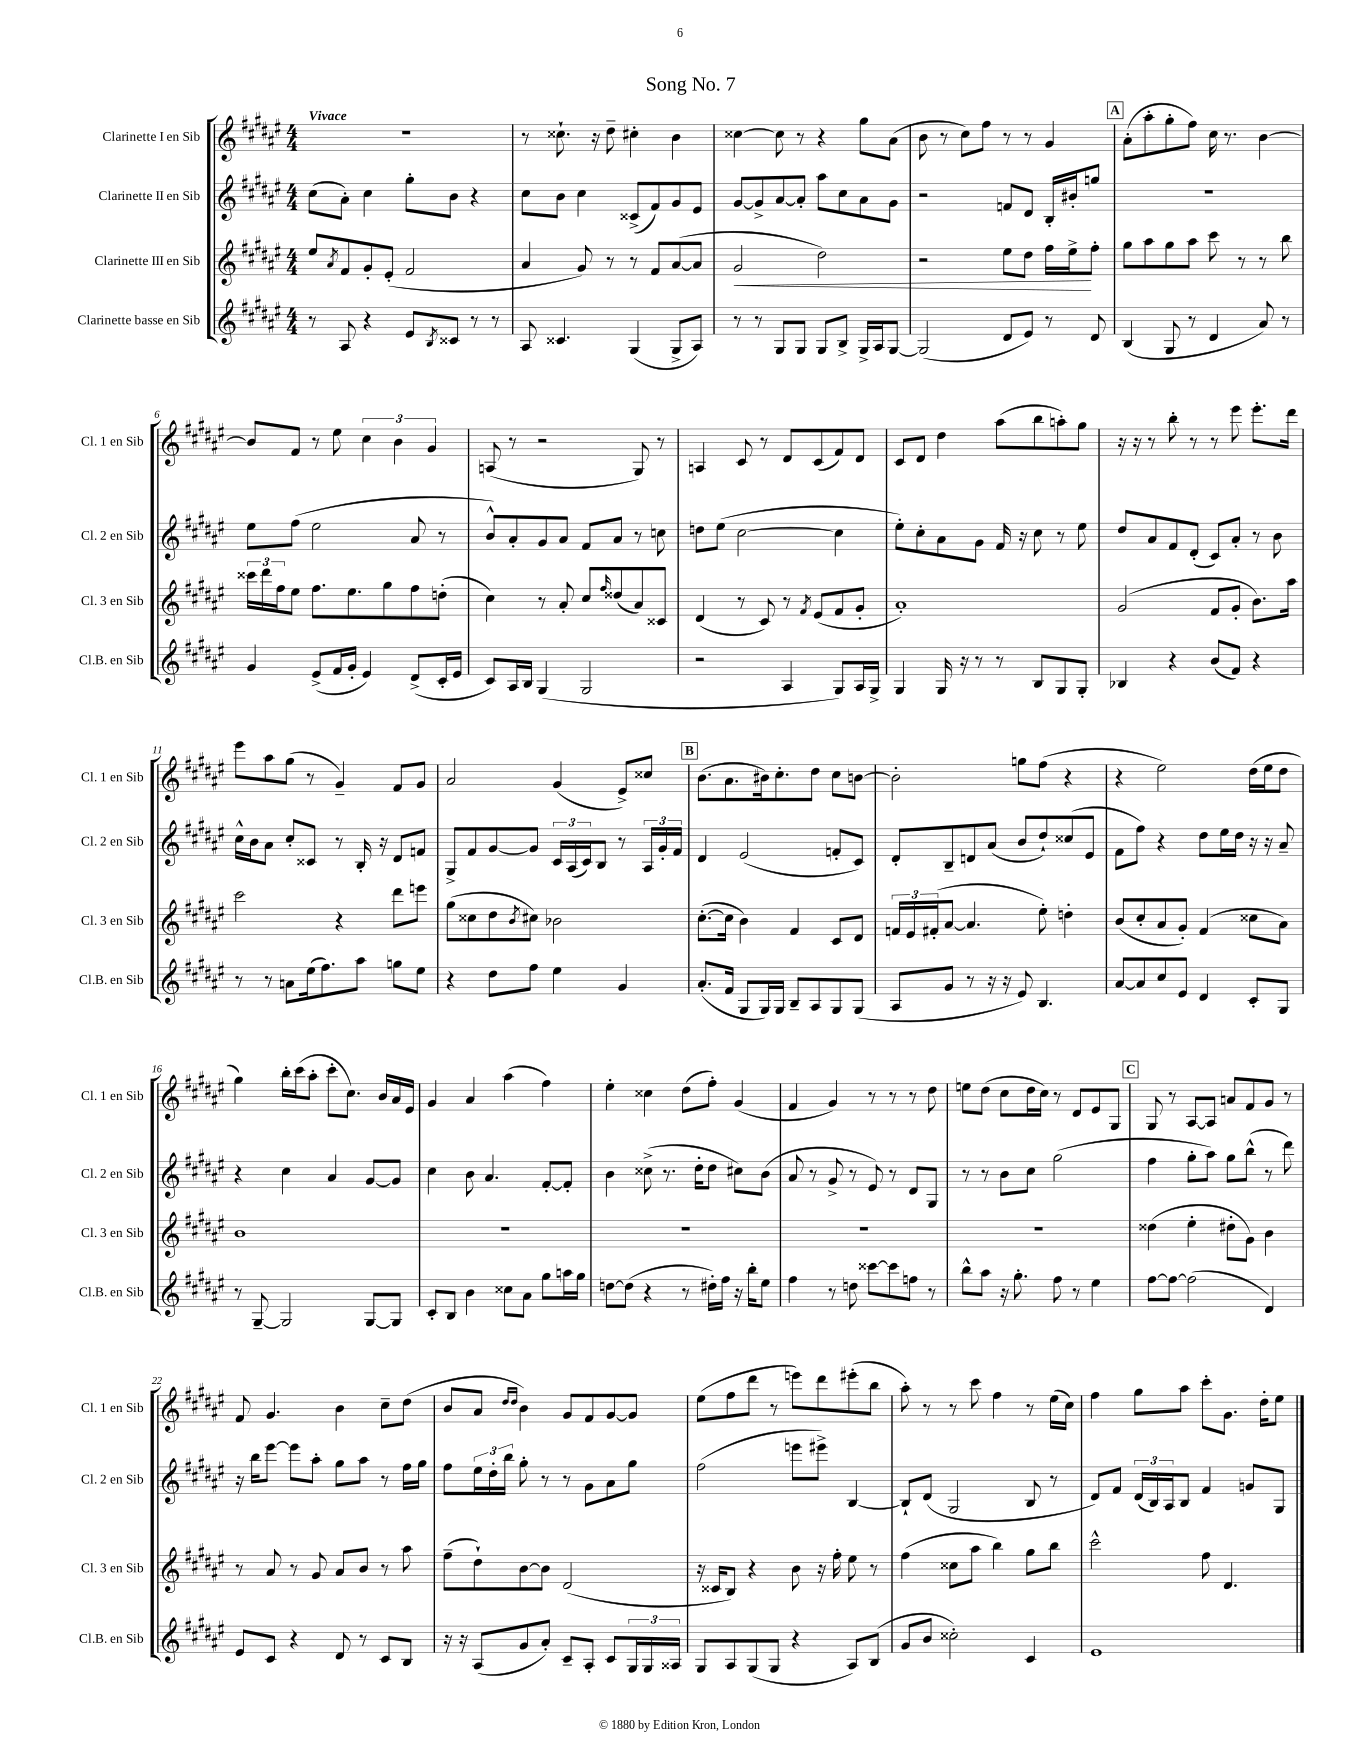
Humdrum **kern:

**kern	**kern	**kern	**kern
*staff4	*staff3	*staff2	*staff1
*clefG2	*clefG2	*clefG2	*clefG2
*k[f#c#g#d#a#e#]	*k[f#c#g#d#a#e#]	*k[f#c#g#d#a#e#]	*k[f#c#g#d#a#e#]
*M4/4	*M4/4	*M4/4	*M4/4
8r	8ee#	(8cc#	1r
.	8qa#	.	.
8A#	8f#	8a#')	.
4r	8g#'	4cc#	.
.	(8e#'	.	.
8e#	2f#	8gg#'	.
8qB	.	.	.
8c##	.	8b	.
8r	.	4r	.
8r	.	.	.
=	=	=	=
8A#	4a#	8cc#	8r
4.c##	.	8b	8.cc##`
.	8g#)	4cc#	.
.	.	.	16r
.	8r	.	8dd#~
(4G#	8r	(8c##^	4cc#'
.	8f#	8f#)	.
8G#^	([8a#	8g#	4b
8A#)	8a#]	8e#	.
=	=	=	=
8r	2g#	[8g#	[4cc##
8r	.	8g#^]	.
8G#	.	[8a#	8cc##]
8G#	.	8a#']	8r
8G#	2dd#)	8aa#	4r
8B^	.	8cc#	.
16G#^	.	8a#	8gg#
16A#	.	.	.
[8G#	.	8g#	(8a#
=	=	=	=
(2G#]	2r	2r	8b
.	.	.	8r
.	.	.	8cc#)
.	.	.	8ff#
8d#	8ee#	8f	8r
8e#)	8dd#	8d#	8r
8r	16ff#	16B'	4g#
.	16ee#^	16b#'	.
8d#	8ff#'	8gg	.
=	=	=	=
(4B	8gg#	1r	(8a#'
.	8aa#	.	8aa#'
8G#	8gg#	.	8gg#'
8r	8aa#	.	8ff#)
4d#	8ccc#	.	16cc#
.	.	.	8.r
.	8r	.	.
8a#)	8r	.	[4b
8r	8bb	.	.
=	=	=	=
4g#	24ccc##	8ee#	8b]
.	24ddd#	.	.
.	24ff#	.	.
.	8ee#	(8ff#	8f#
(8e#^	8.ff#	2ee#	8r
16f#	.	.	8ee#
16g#'	8.ee#	.	.
4e#)	.	.	6cc#
.	8gg#	.	.
.	.	.	6b
(8d#^	8ff#	8a#	.
.	.	.	6g#
16c#'	(8dd'	8r	.
16e#	.	.	.
=	=	=	=
8c#)	4cc#)	8b^^)	(8A
16A#	.	8a#'	8r
16B	.	.	.
(4G#	8r	8g#	2r
.	8a#'	8a#	.
2G#	8cc#	8f#	.
.	16qqff#	.	.
.	(8dd##	8a#	.
.	8a#)	8r	8G#)
.	8c##	8cc	8r
=	=	=	=
2r	(4d#	8dd	4A
.	.	(8ee#	.
.	8r	[2cc#	8c#
.	8c#)	.	8r
4A#	8r	.	8d#
.	8qf#	.	.
.	(8e#	.	(8c#
8G#)	8f#	4cc#]	8f#)
16A#	8g#'	.	8d#
16G#^	.	.	.
=	=	=	=
4G#	1a#')	8ee#')	8c#
.	.	8cc#'	8d#
16G#	.	8a#	4dd#
16r	.	.	.
8r	.	8g#	.
8r	.	16f#	(8aa#
.	.	16r	.
8B	.	8cc#	8bb
8G#	.	8r	8aa')
8G#'	.	8ee#	8gg#
=	=	=	=
4B-	(2g#	8dd#	16r
.	.	.	16r
.	.	8a#	8r
4r	.	8f#	8bb'
.	.	(8d#'	8r
(8b	8f#	8c#)	8r
8f#)	8g#'	8a#'	8eee#
4r	8.b)	8r	8.eee#'
.	.	8b	.
.	16aa#	.	16ddd#
=	=	=	=
8r	2ccc#	16cc#^^	8eee#
.	.	16b	.
8r	.	8a#	8aa#
8a	.	8cc#'	(8gg#
(16ee#	.	8c##	8r
8.ff#)	.	.	.
.	4r	8r	4g#~)
8aa#	.	16B'	.
.	.	16r	.
8gg	8ddd#	8d#	8f#
8ee#	8eee	8f	8g#
=	=	=	=
4r	(8gg#	8G#^	2a#
.	8cc##	8f#	.
8dd#	8dd#	[8g#	.
.	8qb	.	.
8ff#	8cc#)	8g#]	.
4ee#	2b-	24c#	(4g#
.	.	(24A#	.
.	.	24c#)	.
.	.	8B	.
4g#	.	8r	8e#^)
.	.	24A#	8cc##
.	.	24g#'	.
.	.	24f#	.
=	=	=	=
(8.a#'	([8.cc#'	4d#	(8.b
16f#	16cc#]	.	8.a#
8G#	4b)	(2e#	.
16G#)	.	.	16b#)
16G#	.	.	8.cc#'
8B~	4f#	.	.
8A#	.	.	8dd#
8G#	8c#	8f'	8cc#
(8G#	8d#	8c#)	[8b
=	=	=	=
8A#	24f	8d#'	2b']
.	24e#	.	.
.	(24f#'	.	.
8g#	[8a#	8B~	.
8r	4.a#]	8d	.
16r	.	(8a#	.
16r	.	.	.
8e#)	.	8b	8gg
4.B	8ee#')	8dd#`)	(8ff#
.	4dd'	(8cc##	4r
.	.	8e#	.
=	=	=	=
[8a#	(8b	8f#	4r
8a#]	8cc#'	8ff#)	.
8cc#	8a#	4r	2ee#)
8e#	8g#')	.	.
4d#	(4f#	8dd#	.
.	.	16ee#	.
.	.	16dd#	.
8c#'	8cc##	16r	(16dd#
.	.	16r	16ee#
8G#	8a#)	8a#~	8dd#
=	=	=	=
8r	1b	4r	4gg#)
[8G#~	.	.	.
2G#]	.	4cc#	16bb'
.	.	.	(16ccc#
.	.	.	8aa#'
.	.	4a#	8ccc#'
.	.	.	8.cc#)
[8G#	.	[8g#	.
.	.	.	16b
8G#]	.	8g#]	16a#
.	.	.	16e#
=	=	=	=
8c#'	1r	4cc#	4g#
8B	.	.	.
4b	.	8b	4a#
.	.	4.a#	.
8cc##	.	.	(4aa#
8a#	.	.	.
8gg#	.	[8f#'	4ff#)
16aa	.	8f#']	.
16gg#	.	.	.
=	=	=	=
[8dd	1r	4b	4ee#'
(8dd]	.	.	.
4r	.	(8cc##^	4cc##
.	.	8.r	.
8r	.	.	(8dd#
.	.	16dd#'	.
16dd#')	.	8dd#	8ff#')
16ff#	.	.	.
16r	.	8cc#)	(4g#
16bb'	.	.	.
8ee#	.	(8b	.
=	=	=	=
4ff#	1r	8a#	4f#
.	.	8r	.
8r	.	8g#^	4g#)
8dd	.	8r	.
[8ccc##	.	8e#)	8r
8ccc##]	.	8r	8r
8ff	.	8d#	8r
8r	.	8G#	8dd#
=	=	=	=
8bb^^	1r	8r	8ee
8aa#	.	8r	(8dd#
16r	.	8b	8cc#
8.gg#'	.	.	.
.	.	8cc#	16dd#
.	.	.	16cc#)
8ff#	.	(2gg#	8r
8r	.	.	8d#
4ee#	.	.	8e#
.	.	.	8G#
=	=	=	=
[8ff#	(4dd##	4ff#	8G#
8ff#_	.	.	8r
(2ff#]	4ee#'	8gg#'	[8A#
.	.	8aa#)	8A#]
.	8dd#'	8gg#	8a
.	8g#)	(8bb^^	8f#
4d#)	4b	8r	8g#
.	.	8ddd#)	8r
=	=	=	=
8e#	8r	16r	8f#
.	.	16bb	.
8c#	8a#	[8eee#	4.g#
4r	8r	8eee#]	.
.	8g#	8aa#'	.
8d#	8a#	8gg#	4b
8r	8b	8aa#	.
8c#	8r	8r	8cc#~
8B	8aa#	16ff#	(8dd#
.	.	16gg#	.
=	=	=	=
16r	(8ff#~	8ff#	8b
16r	.	.	.
(8A#	8dd#`)	24ee#	8a#
.	.	24dd#'	.
.	.	24bb	.
.	.	.	16qqdd#
.	.	.	16qqdd#
8g#	[8b	8gg#'	4b)
8a#')	8b]	8r	.
8c#~	(2d#	8r	8g#
8A#'	.	8g#	8f#
8c#	.	8a#	[8g#
24G#	.	8gg#	8g#]
24G#	.	.	.
24A##	.	.	.
=	=	=	=
8G#	16r	(2ff#	(8ee#
.	16c##	.	.
8A#	8B)	.	8ff#
(8G#	4r	.	8ddd#
8G#	.	.	8r
4r	8b	8eee	8eee)
.	16r	8eee#^)	8ddd#
.	16ff#'	.	.
8A#)	8ee#	[4B	(8eee#'
(8B	8r	.	8bb
=	=	=	=
8g#	(4ff#	8B`]	8aa#')
8b	.	(8d#	8r
2cc##')	8cc##	2G#	8r
.	8aa#	.	8ccc#
.	4bb)	.	4ff#
4c#	8gg#	8B	8r
.	8bb	8r	(16ee#
.	.	.	16cc#)
=	=	=	=
1e#	2ccc#^^	8d#)	4ff#
.	.	8f#	.
.	.	(24d#	8gg#
.	.	24B)	.
.	.	24A#	.
.	.	8B	8aa#
.	8ff#	4f#	8ccc#'
.	4.d#	.	8.g#
.	.	8g	.
.	.	.	16dd#'
.	.	8G#	8ee#
==	==	==	==
*-	*-	*-	*-
